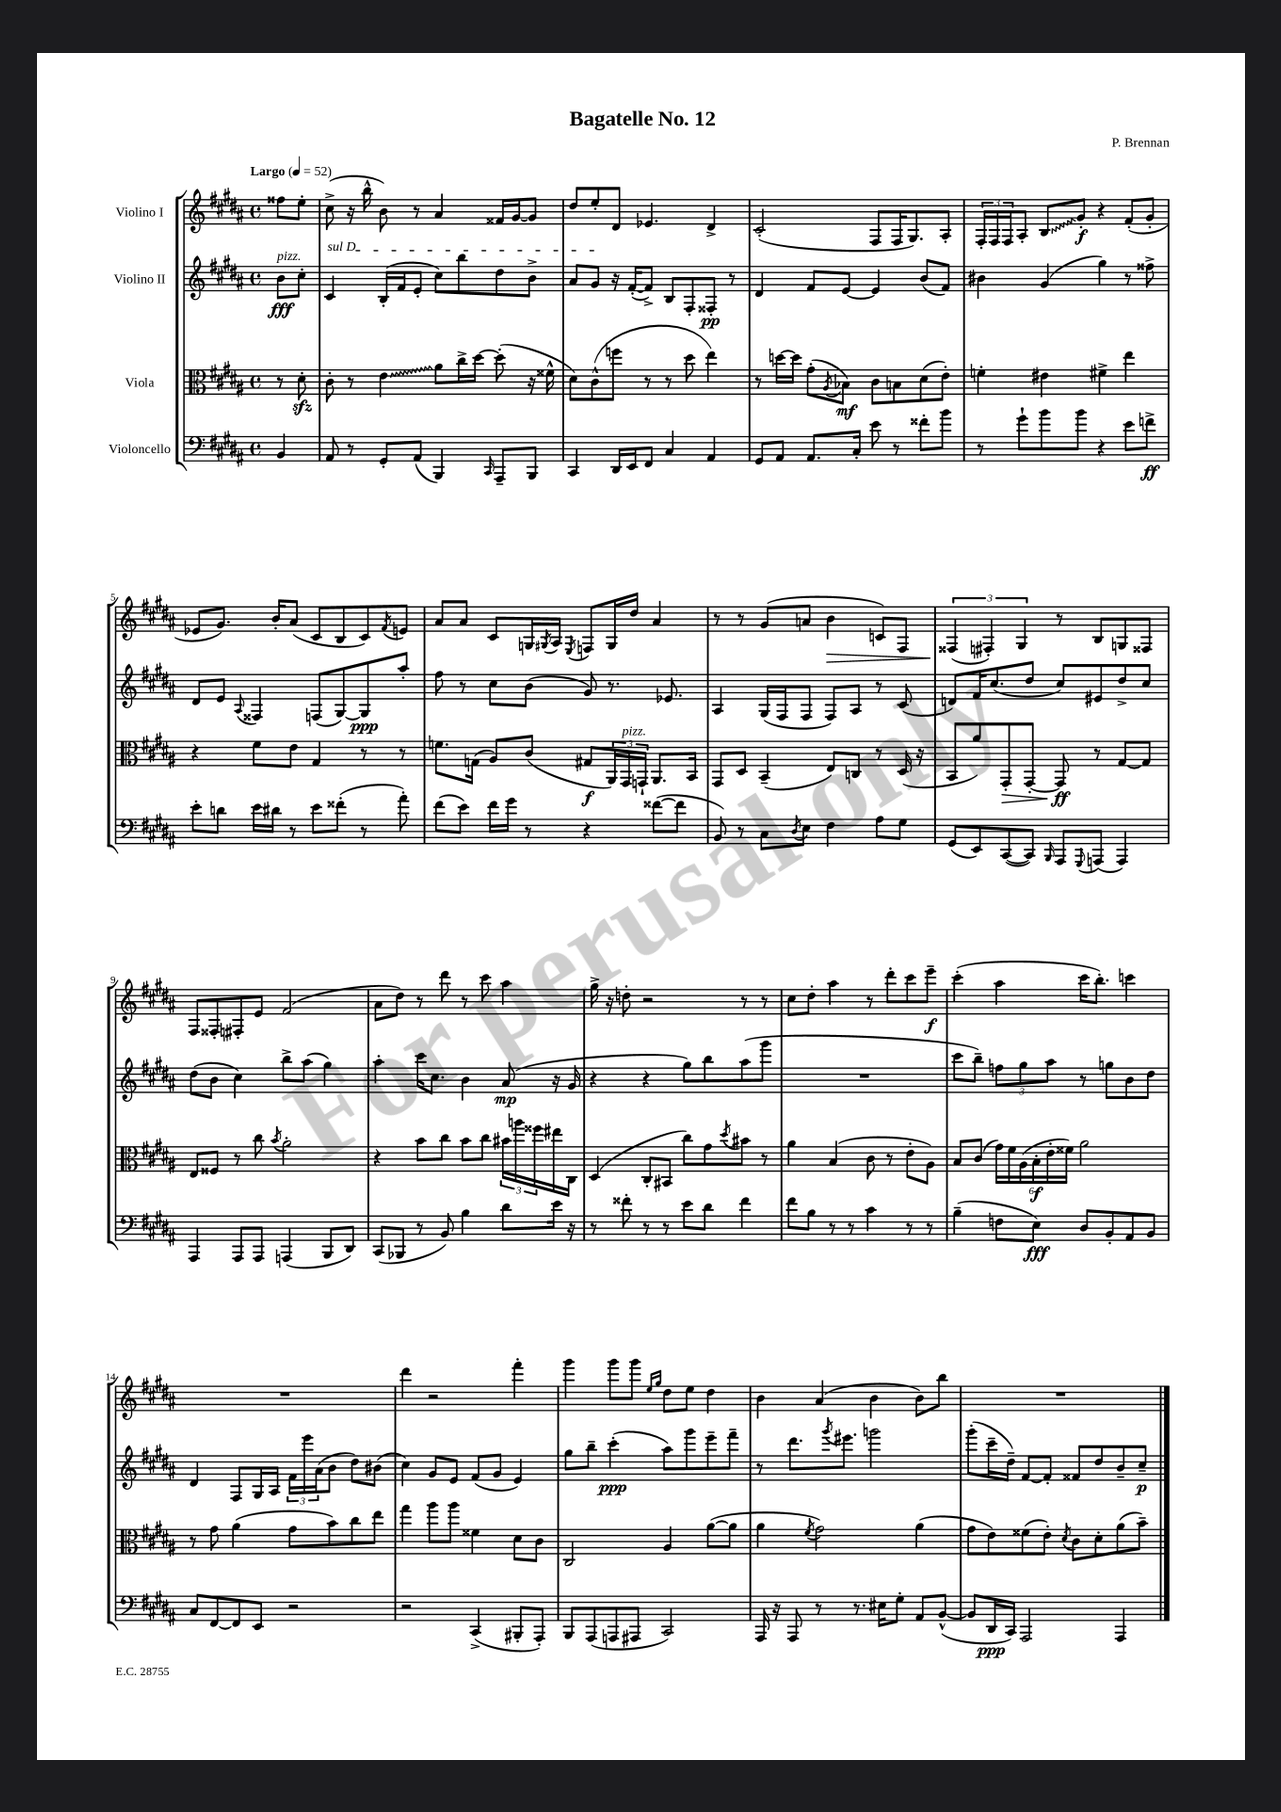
\header { title = "Bagatelle No. 12" composer = "P. Brennan" }
<<
\new StaffGroup <<
\new Staff = "s0" \with { instrumentName = "Violino I" } {
    \clef treble \key b \major \defaultTimeSignature \time 4/4 \partial 4 \tempo "Largo" 4 = 52
    fisis''8 e''8-. |
    cis''8->( r16 b''16-^ b'8) r8 ais'4 fisis'16 gis'16~ gis'8 |
    dis''8 e''8-. dis'8 ees'4. dis'4-> |
    cis'2-.( fis8 fis16 gis8.) ais8-. |
    \tuplet 3/2 { fis16-. fis16 fis16 } ais8-. \once \override Glissando.style = #'zigzag b8\glissando gis'8-.\f r4 fis'8-.( gis'8-. |
    ees'8 gis'8.) b'16-. ais'8( cis'8 b8 cis'8) \acciaccatura { fis'8 } e'8 |
    ais'8 ais'8 cis'8 g16 \acciaccatura { gis8 } ais16 \acciaccatura { e8 } f8 gis16 dis''16 ais'4 |
    r8 r8 gis'8( a'8 b'4\> c'8) fis8 |
    \tuplet 3/2 { fisis4\!( fis4-.) gis4 } r8 b8 g8 fisis8 |
    fis8 fisis8-. fis8-. e'8 fis'2( |
    ais'8 dis''8) r8 dis'''8 r8 cis'''8 ais''4 |
    gis''16-> r16 d''8-. r2 r8 r8 |
    cis''8 dis''8-. ais''4 r8 dis'''8-. cis'''8 e'''8--\f |
    cis'''4-.( ais''4 cis'''16 b''8.-.) c'''4 |
    R1 |
    dis'''4 r2 fis'''4-. |
    gis'''4 gis'''8 gis'''8 \grace { e''16 gis''16 } dis''8 e''8 dis''4 |
    b'4 ais'4( b'4 b'8) b''8 |
    R1 \bar "|." |
}
\new Staff = "s1" \with { instrumentName = "Violino II" } {
    \clef treble \key b \major \defaultTimeSignature \time 4/4 \partial 4
    b'8\fff^\markup { \italic "pizz." } cis''8-. |
    \once \override TextSpanner.bound-details.left.text = \markup { \italic "sul D" } cis'4\startTextSpan b16-.( fis'16 e'8-. cis''8) b''8 dis''8 b'8-> |
    ais'8 gis'8\stopTextSpan r16 fis'16~-.( fis'8->) b8 fis8-. fisis8-.\pp r8 |
    dis'4 fis'8 e'8~ e'4 b'8( fis'8) |
    bis'4 gis'4( gis''4) r8 fisis''8-> |
    dis'8 e'8 \appoggiatura { ais8 } fisis4 f8( gis8~) gis8\ppp ais''8-. |
    fis''8 r8 cis''8 b'8( gis'8) r8. ees'8. |
    ais4 gis16( fis16 fis8 fis8) ais8 r8 cis'8( |
    d'8) fis'16 cis''8.( dis''8 cis''8) eis'8 dis''8-> cis''8 |
    dis''8( b'8 cis''4) b''8-> ais''8( gis''4) |
    ais''4-. cis'''16 cis''8. b'4 ais'8\mp( r16 gis'16 |
    r4 r4 gis''8) b''8 ais''8( gis'''8 |
    R1 |
    cis'''8 b''8--) \tuplet 3/2 { f''8 gis''8 ais''8 } r8 g''8 b'8 dis''8 |
    dis'4 fis8 gis16 ais16 \tuplet 3/2 { fis'16 e'''16 ais'16( } b'8 dis''8) bis'8( |
    cis''4) gis'8 e'8 fis'8( gis'8 e'4) |
    gis''8 b''8-- cis'''4-.\ppp( ais''8) gis'''8 e'''8-- fis'''8-- |
    r8 dis'''8. \acciaccatura { gis'''8 } eis'''8. g'''2 |
    gis'''8-.( cis'''16-- dis''16--) fis'8~ fis'8-. fisis'8 dis''8 b'8-- cis''8--\p \bar "|." |
}
\new Staff = "s2" \with { instrumentName = "Viola" } {
    \clef alto \key b \major \defaultTimeSignature \time 4/4 \partial 4
    r8 dis'8-.\sfz |
    cis'8-. r8 \once \override Glissando.style = #'zigzag e'4\glissando ais'8 cis''16-> dis''16~ dis''8-.( r16 fisis'16-^ |
    dis'8) cis'8-^( f''8 r8 r8 dis''8 e''4) |
    r8 d''16~ d''16 gis'8-.( \acciaccatura { ais8 } bes8\mf) cis'8 b8 dis'8( e'8-.) |
    f'4-. eis'4 fis'4-> e''4 |
    r4 fis'8 e'8 gis4 r8 r8 |
    f'8. g16( ais8) cis'8( gis8\f \tuplet 3/2 { ais,16) gis,16^\markup { \italic "pizz." } g,16-! } ais,8. b,16 |
    gis,8 dis8 b,4--( e8) c8 r8 dis16( r16 |
    b,8 ais'8) gis,8-.\> gis,8~-. gis,8\ff\! r8 gis8~ gis8 |
    e8 fisis8 r8 cis''8 \acciaccatura { b'8 } ais'2-. |
    r4 b'8 cis''8 b'8 cis''8 \tuplet 3/2 { bis'16 a''16 fisis''16 } eis''16 cis16 |
    dis4( cis8-. bis,8 cis''8) gis'8 \acciaccatura { dis''8 } bis'8 r8 |
    ais'4 b4( cis'8 r8 e'8-. ais8) |
    b8 cis'8( \tuplet 6/4 { gis'16) fis'16 ais16( b16-.\f e'16-. fisis'16) } ais'2 |
    r8 gis'8 ais'4( gis'8 b'8) cis''8 e''8 |
    gis''4 ais''8 ais''8 fisis'4 dis'8 cis'8 |
    cis2 ais4 ais'8~( ais'8 |
    ais'4 \acciaccatura { fis'8 } gis'2) ais'4( |
    gis'8 e'8) fisis'8( e'8-.) \acciaccatura { dis'8 } cis'8 dis'8-. ais'8( b'8--) \bar "|." |
}
\new Staff = "s3" \with { instrumentName = "Violoncello" } {
    \clef bass \key b \major \defaultTimeSignature \time 4/4 \partial 4
    b,4 |
    ais,8 r8 gis,8-. ais,8( b,,4) \grace { cis,16 } ais,,8-- b,,8 |
    cis,4 dis,16 e,16 fis,8 cis4 ais,4 |
    gis,8 ais,8 ais,8. cis16-. e'8 r8 fisis'8-. b'8 |
    r8 gis'8-! b'8 b'8 r4 e'8 f'8->\ff |
    e'8-. d'8 e'16 dis'16 r8 e'8 fisis'8-.( r8 ais'8-.) |
    fis'8( e'8) fis'16 gis'16 r8 r4 fisis'8~( fisis'8 |
    b,8) r8 cis8 \acciaccatura { dis8 } e8 fis4 ais8 gis8 |
    gis,8( e,8) cis,8~( cis,8) \grace { b,,16 } ais,,8 \appoggiatura { gis,,8 } a,,8( a,,4) |
    ais,,4 ais,,8 ais,,8 a,,4( b,,8 dis,8) |
    cis,8( bes,,8 r8 b,8) b4 dis'8 e'16 r16 |
    r8 fisis'8-. r8 r8 e'8 dis'8 fisis'4 |
    fis'8 b8 r8 r8 cis'4 r8 r8 |
    b4--( f8 e8\fff) dis8 b,8-. ais,8 b,8 |
    cis8 fis,8~ fis,8 e,8 r2 |
    r2 cis,4->( bis,,8-. ais,,8-.) |
    b,,8 ais,,8( a,,8 ais,,8 cis,2) |
    ais,,16 r16 ais,,8 r8 r8. eis16 gis8-. ais,8 b,8~-^( |
    b,8 dis,16\ppp cis,16) ais,,2 ais,,4 \bar "|." |
}
>>
>>
